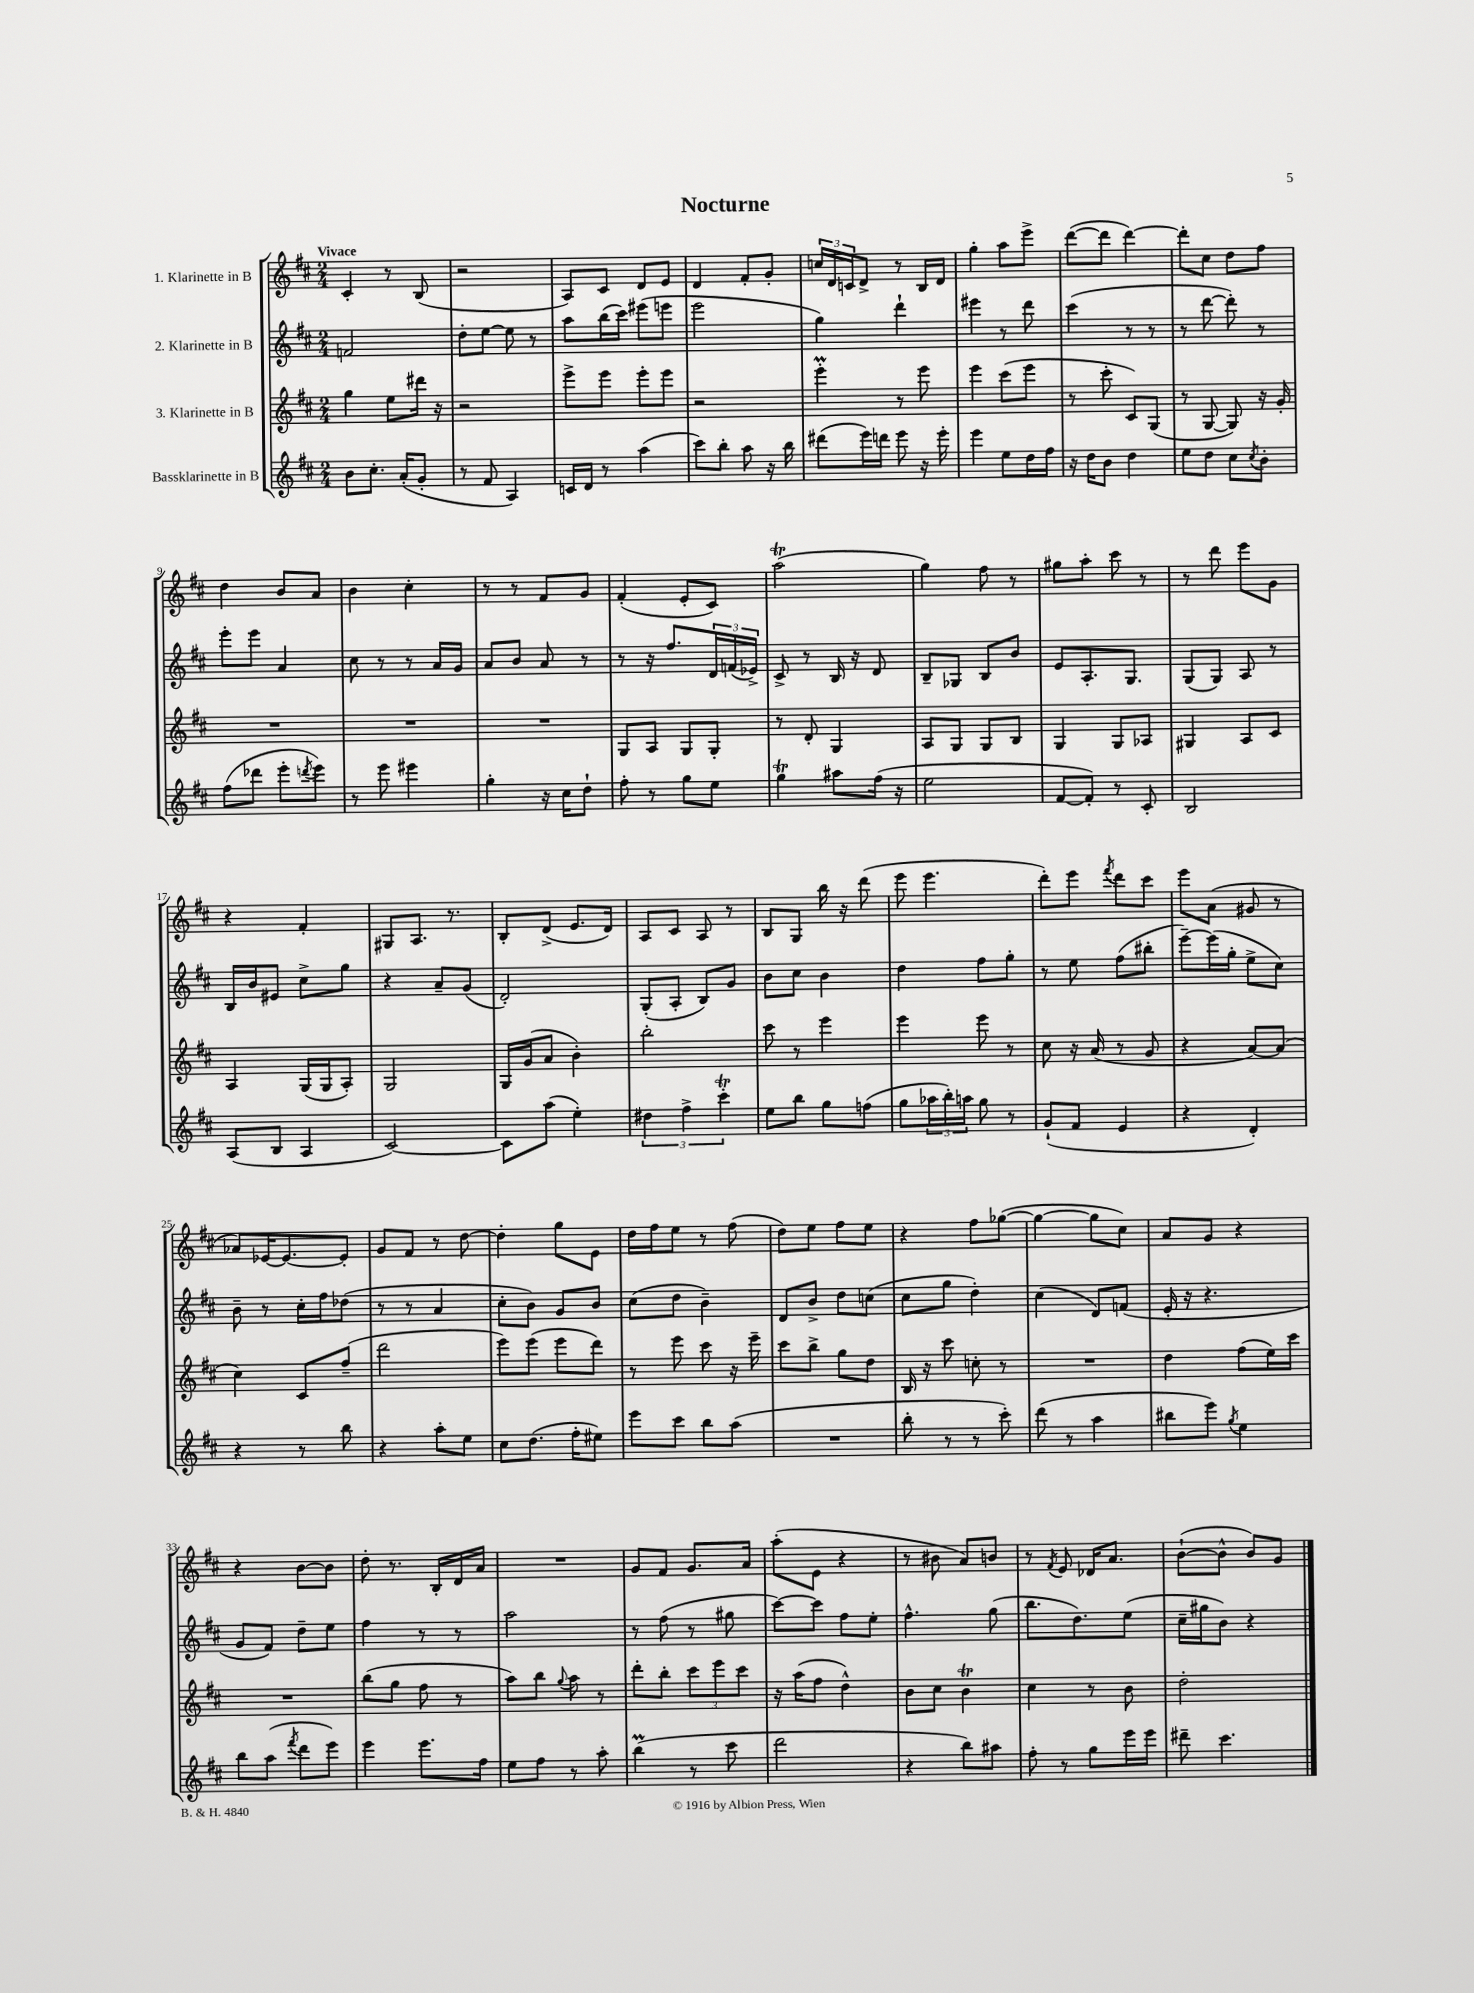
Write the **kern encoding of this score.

**kern	**kern	**kern	**kern
*part4	*part3	*part2	*part1
*staff4	*staff3	*staff2	*staff1
*I"Bassklarinette in B	*I"3. Klarinette in B	*I"2. Klarinette in B	*I"1. Klarinette in B
*clefG2	*clefG2	*clefG2	*clefG2
*k[f#c#]	*k[f#c#]	*k[f#c#]	*k[f#c#]
*M2/4	*M2/4	*M2/4	*M2/4
=1	=1	=1	=1
!	!	!	!LO:TX:a:B:t=Vivace
8b\L	4gg\	2fn/	4c#'/
8.cc#'\J	.	.	.
.	8ee\L	.	8r
(16a'/KL	.	.	.
8g'/J	16ddd#X\Jk	.	(8B/
.	16r	.	.
=2	=2	=2	=2
8r	2r	8dd'\L	2r
8f#/	.	[8ee\J	.
4A/)	.	8ee\]	.
.	.	8r	.
=3	=3	=3	=3
16cn/LL	8eee^\L	8aa\L	8A/L)
16d/JJ	.	.	.
8r	8eee\J	(16bb\L	8c#/J
.	.	16ccc#\JJ)	.
(4aa\	8eee'\L	(8eee#X\L	8d/L
.	8eee\J	8eeen\J	8e/J
=4	=4	=4	=4
8ccc#\L)	2r	2eee\	4d/
8bb'\J	.	.	.
8aa\	.	.	8f#'/L
16r	.	.	8g'/J
16bb\	.	.	.
=5	=5	=5	=5
(8ddd#X\L	4eeeM'\	4gg\)	24ccn/LL
.	.	.	24d/
.	.	.	24cn/J
16eee\L)	.	.	8d^/J
16dddn\JJ	.	.	.
8eee\	8r	4ddd`\	8r
16r	8eee\	.	16B/LL
16eee'\	.	.	16d/JJ
=6	=6	=6	=6
4eee\	4eee\	4eee#X\	4gg'\
8ee\L	(8ccc#\L	8r	8aa\L
16dd\L	8eee\J	8ddd\	8eee^\J
16ff#\JJ	.	.	.
=7	=7	=7	=7
16r	8r	(4ccc#\	([8ddd\L
16dd\KL	.	.	.
8b\J	8ccc#'\	.	8ddd\J]
4dd\	8c#/L)	8r	[4ddd\)
.	(8G/J	8r	.
=8	=8	=8	=8
8ee\L	8r	8r	8ddd'\L]
8dd\J	[8G/	[8ddd\	8cc#\J
8cc#\L	8G/])	8ddd'\])	8dd\L
8qcc#/	.	.	.
8b'\J	16r	8r	8ff#\J
.	16g'/	.	.
!!LO:LB:g=z
=9	=9	=9	=9
(8ff#\L	2r	8eee'\L	4dd\
8ddd-X\J	.	8eee\J	.
8eee'\L	.	4a/	8b/L
8qdddn/	.	.	.
8eee\J)	.	.	8a/J
=10	=10	=10	=10
8r	2r	8cc#\	4b\
8eee\	.	8r	.
4eee#X\	.	8r	4cc#'\
.	.	16a/LL	.
.	.	16g/JJ	.
=11	=11	=11	=11
4gg'\	2r	8a/L	8r
.	.	8b/J	8r
16r	.	8a/	8f#/L
16cc#\KL	.	.	.
8dd`\J	.	8r	8g/J
=12	=12	=12	=12
8ff#'\	8G/L	8r	(4f#'/
8r	8A/J	16r	.
.	.	8.ff#/L	.
8gg\L	8G/L	.	8e'/L
8ee\J	8G'/J	24d/L	8c#/J)
.	.	(24fn/	.
.	.	24e-X^/JJ)	.
=13	=13	=13	=13
4ggT\	8r	8c#^/	(2aaT\
.	8d'/	8r	.
8aa#X\L	4G/	16B/	.
.	.	16r	.
(16ff#\Jk	.	8d/	.
16r	.	.	.
=14	=14	=14	=14
2ee\	8A/L	8B~/L	4gg\)
.	8G/J	8G-X/J	.
.	8G/L	8B/L	8ff#\
.	8B/J	8b/J	8r
=15	=15	=15	=15
[8f#/L	4G/	8e/L	8gg#X\L
8f#'/J])	.	8.A'/	8aa'\J
8r	8G/L	.	8ccc#\
.	.	8.G/J	.
8c#'/	8A-X/J	.	8r
=16	=16	=16	=16
2B/	4G#X/	(8G/L	8r
.	.	8G/J)	8ddd\
.	8A/L	8A/	8eee\L
.	8c#/J	8r	8g\J
!!LO:LB:g=z
=17	=17	=17	=17
(8A/L	4A/	16B/LL	4r
.	.	16b/J	.
8B/J	.	8e#X/J	.
4A/	(16G/LL	8cc#^\L	4f#'/
.	16G/J	.	.
.	8A'/J)	8gg\J	.
=18	=18	=18	=18
[2c#/)	2G/	4r	8G#X/L
.	.	.	8.A/J
.	.	8a~/L	.
.	.	.	8.r
.	.	(8g/J	.
=19	=19	=19	=19
8c#\L]	16G/LL	2d'/)	8B'/L
.	(16g/J	.	.
(8aa\J	8a/J	.	(8d^/J
4ee'\)	4b'\)	.	8.e/L
.	.	.	16d/Jk)
=20	=20	=20	=20
6dd#X\	2bb'\	(8G'/L	8A/L
.	.	8A'/J	8c#/J
6ff#^\	.	.	.
.	.	8B/L)	8A/
6ccc#t'\	.	.	.
.	.	8g/J	8r
=21	=21	=21	=21
8ee\L	8ccc#\	8b\L	8B/L
8bb\J	8r	8cc#\J	8G/J
8gg\L	4eee\	4b\	16bb\
.	.	.	16r
(8ffn\J	.	.	(8ddd\
=22	=22	=22	=22
8gg\L	4eee\	4dd\	8eee\
24aa-X\L	.	.	4.eee\
24bb'\)	.	.	.
24aan\JJ	.	.	.
8gg\	8eee\	8ff#\L	.
8r	8r	8gg'\J	.
=23	=23	=23	=23
(8g`/L	8cc#\	8r	8ddd'\L)
8f#/J	16r	8ee\	8eee\J
.	(16a/	.	.
.	.	.	8qfff#/
4e/	8r	(8ff#\L	8ddd\L
.	8g/	8bb#X'\J	8ccc#\J
=24	=24	=24	=24
4r	4r	[8eee~\L)	8eee\L
.	.	(16eee\L]	(8a\J
.	.	16gg'\JJ	.
4d'/)	[8a/L)	8ee^\L	8g#X/
.	(8a/J]	8cc#\J)	8r
!!LO:LB:g=z
=25	=25	=25	=25
4r	4cc#\)	8b~\	8a-X/L)
.	.	8r	[16e-X/K
.	.	.	8.e-/_
8r	8c#/L	16cc#'\LL	.
.	.	16ff#\J	.
8bb\	(8ff#~/J	(8dd-X\J	8e-'/J]
=26	=26	=26	=26
4r	2ddd\	8r	8g/L
.	.	8r	8f#/J
8aa'\L	.	4a/	8r
8ee\J	.	.	[8dd\
=27	=27	=27	=27
8cc#\L	8eee\L)	8cc#'\L	4dd'\]
(8.dd\J	(8eee\J	8b\J)	.
.	8eee\L	8g/L	8gg\L
16ff#'\KL	.	.	.
8ee#X\J)	8ddd\J)	8b/J	8e\J
=28	=28	=28	=28
8eee\L	8r	(8cc#\L	16dd\LL
.	.	.	16ff#\J
8ccc#\J	8eee\	8dd\J	8ee\J
8bb\L	8ccc#\	4b~\)	8r
(8aa\J	16r	.	(8ff#\
.	16eee~\	.	.
=29	=29	=29	=29
2r	8ccc#\L	8d/L	8dd\L)
.	8bb^\J	8b^/J	8ee\J
.	8gg\L	8dd\L	8ff#\L
.	8dd\J	(8ccn\J	8ee\J
=30	=30	=30	=30
8bb'\	16B/	8cc#\L	4r
.	16r	.	.
8r	8ccc#\	8gg\J	.
8r	8ccn'\	4dd'\)	8ff#\L
8ccc#'\)	8r	.	([8gg-X\J
=31	=31	=31	=31
(8ddd\	2r	(4cc#\	4gg-\_
8r	.	.	.
4aa\	.	8d/L)	8gg-\L]
.	.	(8fn/J	8cc#\J)
=32	=32	=32	=32
8bb#X\L	4dd\	16e'/	8a/L
.	.	16r	.
8eee\J)	.	4.r	8g/J
8qgg/	.	.	.
4ee\	(8ff#\L	.	4r
.	16ee\L)	.	.
.	16ccc#\JJ	.	.
!!LO:LB:g=z
=33	=33	=33	=33
8bb\L	2r	8g/L	4r
(8aa\J	.	8f#/J)	.
8qfff#/	.	.	.
8ddd\L	.	8dd~\L	[8b\L
8eee\J)	.	8ee\J	8b\J]
=34	=34	=34	=34
4eee\	(8bb\L	4ff#\	8dd'\
.	8gg\J	.	8.r
8.eee\L	8ff#\	8r	.
.	.	.	16B'/LL
.	8r	8r	16d/
16ff#\Jk	.	.	16a/JJ
=35	=35	=35	=35
8ee\L	8aa\L)	2aa\	2r
8ff#\J	8bb\J	.	.
.	8qqgg/	.	.
8r	8aa\	.	.
8aa'\	8r	.	.
=36	=36	=36	=36
(4bbM\	8ddd'\L	8r	8g/L
.	8bb'\J	(8ff#\	8f#/J
8r	12ccc#\L	8r	8.g/L
.	12eee\	.	.
8ccc#\	.	8gg#X\	.
.	12ccc#\J	.	.
.	.	.	16a/Jk
=37	=37	=37	=37
2ddd\	16r	[8ccc#\L)	(8aa'\L
.	(16aa\KL	.	.
.	8ff#\J	8ccc#\J]	8e\J
.	4dd^^\)	8ff#\L	4r
.	.	8ee'\J	.
=38	=38	=38	=38
4r	8b\L	4.ff#^^\	8r
.	8cc#\J	.	8b#X\
8bb\L)	4bT\	.	8a/L)
8aa#X\J	.	(8gg\	8bn/J
=39	=39	=39	=39
8ff#'\	4cc#\	8.bb\L	8r
.	.	.	8qf#/
8r	.	.	8e/
.	.	8.dd\)	.
8gg\L	8r	.	16d-X/KL
.	.	.	8.a/J
16eee\L	8b\	(8ee\J	.
16eee\JJ	.	.	.
=40	=40	=40	=40
8ddd#X~\	2dd'\	16cc#~\LL	([8b`\L
.	.	16gg#X\J	.
4.ccc#\	.	8b\J)	8b^^\J]
.	.	4r	8b/L)
.	.	.	8g/J
==	==	==	==
*-	*-	*-	*-
